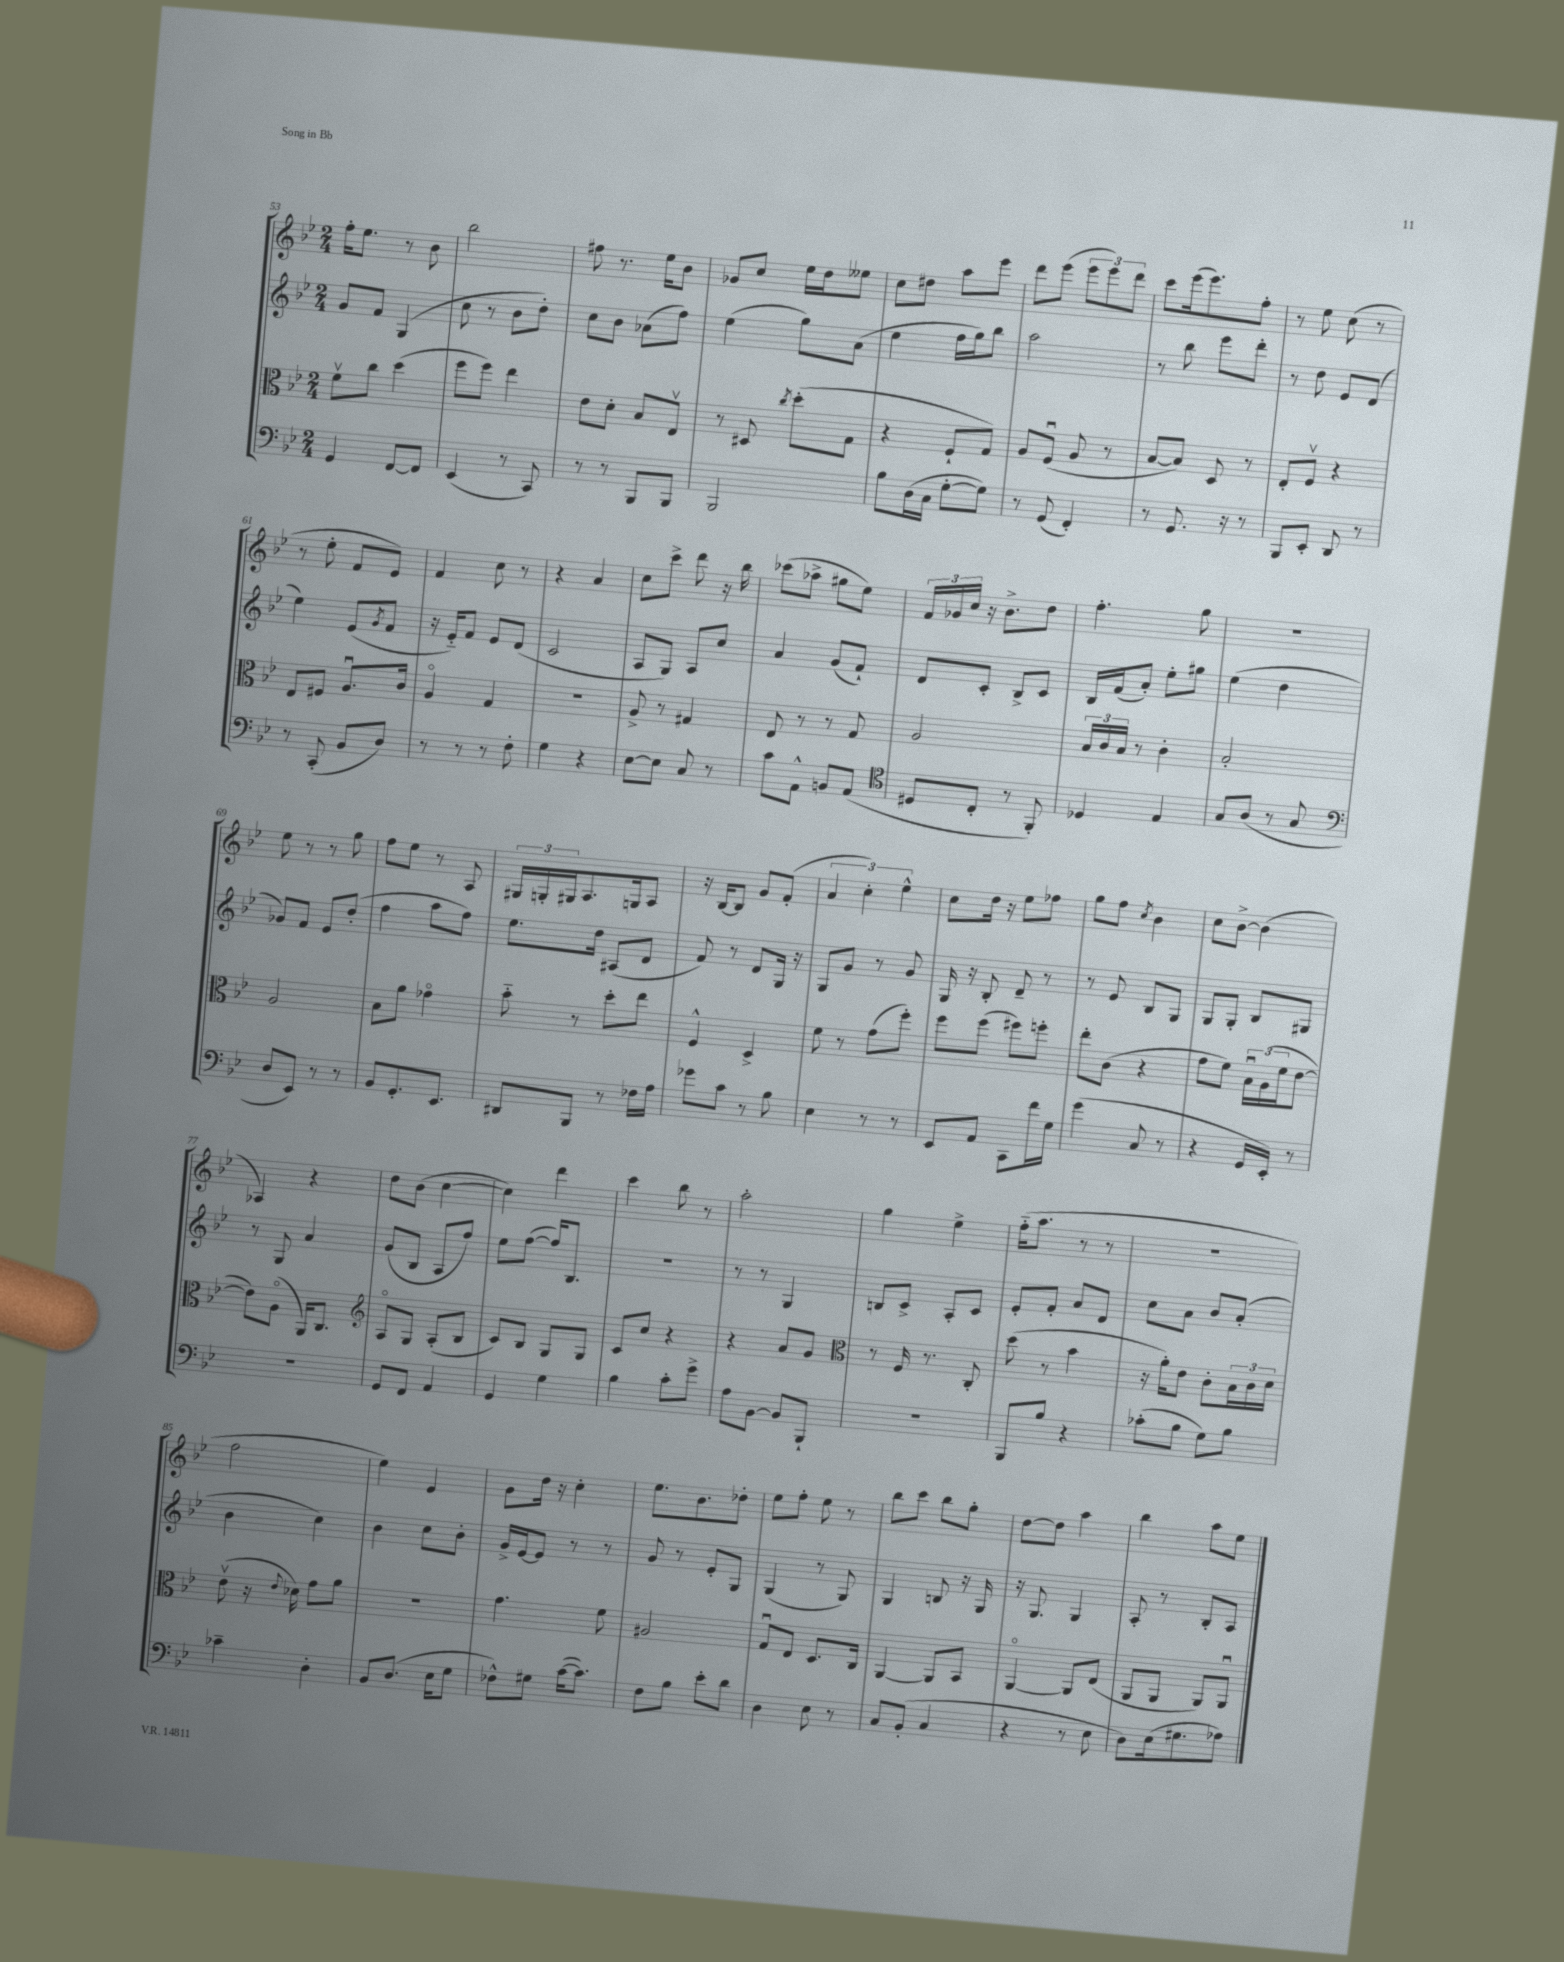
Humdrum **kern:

**kern	**kern	**kern	**kern
*staff4	*staff3	*staff2	*staff1
*clefF4	*clefC3	*clefG2	*clefG2
*k[b-e-]	*k[b-e-]	*k[b-e-]	*k[b-e-]
*M2/4	*M2/4	*M2/4	*M2/4
4GG	8fv	8g	16ff'
.	.	.	8.ee-
.	8cc	8f	.
[8FF	(4dd	(4G	8r
8FF]	.	.	8b-
=	=	=	=
(4EE-	8ff	8cc	2bb-
.	8ff)	8r	.
8r	4ee-	8b-	.
8CC)	.	8dd')	.
=	=	=	=
8r	8e-	8cc	8ff#
8r	8d'	8b-	8.r
8BBB-	8B-	(8a-	.
.	.	.	16ee-
8BBB-	8E-v	8ff)	8b-
=	=	=	=
2BBB-	8r	(4ee-	8g-
.	8D#	.	8cc
.	8qcc	.	.
.	(8dd'	8gg)	16ee-
.	.	.	16dd
.	8G	(8a	8ee--
=	=	=	=
8B-	4r	4ee-	8cc
(16D	.	.	8dd#
16C	.	.	.
[8G'	8F`	16ff	8aa
.	.	16gg)	.
8G])	8G)	8bb-	8eee-
=	=	=	=
8r	8A	2aa	8ddd
(8GG	(8Fu	.	(8eee-
4FF')	8A	.	12eee-
.	.	.	12eee-)
.	8r	.	.
.	.	.	12ddd
=	=	=	=
8r	[8B-	8r	8ccc
8.GG	8B-])	8bb-	(16eee-
.	.	.	8.eee-)
.	8D	8eee-	.
16r	.	.	.
8r	8r	8ddd'	8ff'
=	=	=	=
8BBB-	8E-'	8r	8r
8EE-'	8Fv	8dd	8ee-
8DD	4r	8e-	(8cc
8r	.	(8d	8r
=	=	=	=
8r	8E-	4ee-)	8r
(8CC'	8F#	.	8ee-'
8BB-	8.Au	(8e-	8f
.	.	8qg	.
8D)	.	8f	8e-)
.	16c	.	.
=	=	=	=
8r	4Ao	16r	4f
.	.	16e-'~)	.
8r	.	8f	.
8r	4G	8e-	8cc
8F'	.	(8d	8r
=	=	=	=
4G	2r	2c	4r
4r	.	.	4a
=	=	=	=
[8E-	8A^	8A	8cc
8E-]	8r	8G)	8ccc^
8C	4G#	8A	8ddd
8r	.	8cc	16r
.	.	.	16bb-
=	=	=	=
8c	8E-	4a	(8ccc-
8AA^^	8r	.	8aa-^
8BB	8r	(8g	8gg#
(8AA	8G	8f`)	8ee-)
=	=	=	=
*clefC4	*	*	*
8D#	2A	8d	24f
.	.	.	24g-
.	.	.	24cc
8C'	.	8c'	16r
.	.	.	8.b-^
8r	.	8B-^	.
8FF')	.	8c	8dd
=	=	=	=
4D-	24B-	16B-	4.ff'
.	24c	.	.
.	.	(16f	.
.	24B-	.	.
.	8r	8a')	.
4E-	4c'	8ee-'	.
.	.	8gg#	8gg
=	=	=	=
8G	2B-'	(4ee-	2r
(8A	.	.	.
8r	.	4dd	.
8G	.	.	.
=	=	=	=
*clefF4	*	*	*
8D	2A	8g-)	8ee-
8EE-)	.	8f	8r
8r	.	8e-	8r
8r	.	(8dd'	8gg
=	=	=	=
8BB-	8B-	4ff	8ff
8.GG'	8a	.	8ee-
.	4g-o	8aa	8r
8.EE-	.	.	.
.	.	8ff)	8A
=	=	=	=
8DD#	8b-'~	8.ee-	24G#
.	.	.	24G'
.	.	.	24G#
8BBB-	8r	.	8.A
.	.	16dd	.
8r	8dd'	(8A#	.
.	.	.	16G
16F-	8ee-	8d	8A
16A	.	.	.
=	=	=	=
8g-	4F^^	8f)	16r
.	.	.	[16B-
8c	.	8r	8B-]
8r	4D^	8d	8g
8B-	.	16G	(8f'
.	.	16r	.
=	=	=	=
4E-	8f	8G	6a
.	8r	8g	.
.	.	.	6cc')
8r	(8g	8r	.
.	.	.	6ee-^^
8r	8ff')	8g	.
=	=	=	=
8EE-	8ff	16G	8cc
.	.	16r	.
8AA	(8ff	8B-'	16dd
.	.	.	16r
8CC	8ff#)	8d~	8ee-
16f	8ff'	8r	8ff-
16G	.	.	.
=	=	=	=
(4g	8ee-'	8r	8gg
.	(8c	8e-	8ff
.	.	.	8qcc
8C	4r	8B-	4b-
8r	.	8G	.
=	=	=	=
4r	8g	8G	8cc
.	8f)	8G'	[8b-^
16GG	24B-u	8B-	(4b-]
.	(24A	.	.
16EE-')	.	.	.
.	24f	.	.
8r	[8e-	8G#	.
=	=	=	=
2r	8e-])	8r	4A-)
.	(8Ao	8G	.
.	16AA)	4a	4r
.	8.C	.	.
=	=	=	=
*	*clefG2	*	*
8GG	8Ao	(8g	8dd
8FF	8G	8B-	(8b-
4AA	(8A'	8A	[4cc
.	8B-	8ff)	.
=	=	=	=
4GG	8c)	8ee-	4cc])
.	8B-	([8ff	.
4G	8G	16ff])	4ddd
.	.	8.B-	.
.	8G	.	.
=	=	=	=
4B-	8c	2r	4ccc
.	8cc	.	.
8c'	4r	.	8bb-
8g^	.	.	8r
=	=	=	=
8A	4r	8r	2aa'
[8BB-	.	8r	.
8BB-]	8a	4G	.
8BBB-`	8g	.	.
=	=	=	=
*	*clefC3	*	*
2r	8r	8B	4gg
.	16F	8c^	.
.	8.r	.	.
.	.	8A'	4ee-^
.	8C'	8c	.
=	=	=	=
8BBB-	(8dd	8e-'	(16ff'~
.	.	.	8.aa
8B-	8r	8f'	.
4r	4b-	8a	8r
.	.	8d	8r
=	=	=	=
(8c-'	16r	8cc	2r
.	16a')	.	.
8B-	8e-	8a	.
8G)	8c'	8b-	.
8B-	24B-	(8a'	.
.	24c	.	.
.	24d	.	.
=	=	=	=
4c-~	(8e-v	4b-	2ff
.	16r	.	.
.	8qqe-	.	.
.	16d-)	.	.
4D'	8g	4cc)	.
.	8a	.	.
=	=	=	=
8BB-	2r	4b-	4ee-)
(8.D	.	.	.
.	.	8cc	4e-
16E-	.	.	.
8G	.	8b-'	.
=	=	=	=
8F-^^)	4.g	16g^	8g
.	.	[16e-	.
8G#	.	8e-]	16dd
.	.	.	16r
([16c	.	8r	4cc'
8.c])	.	.	.
.	8f	8r	.
=	=	=	=
8F	2A#	8g	8.ee-
8B-	.	8r	.
.	.	.	8.b-
8e-'	.	8e-'	.
8d	.	8G	8dd-'
=	=	=	=
4D	8Gu	(4G	8ee-
.	8E-	.	8ff'
8E-	8.D	8r	8ee-
8r	.	8G)	8r
.	16C	.	.
=	=	=	=
8C	[4AA	4G	8bb-
(8BB-'	.	.	8ccc
4C	8AA]	8B	8bb-
.	8BB-	16r	8gg'
.	.	16G	.
=	=	=	=
4r	[4AAo	16r	[8dd
.	.	8.G	.
.	.	.	8dd]
8r	8AA]	4G	4aa
8E-	(8E-	.	.
=	=	=	=
8D)	8AA	8A'	4bb-
(16E-	8AA	8r	.
8.G#	.	.	.
.	8AA)	8B-'	8aa
8A-)	8AAu	8A	8ee-
==	==	==	==
*-	*-	*-	*-
